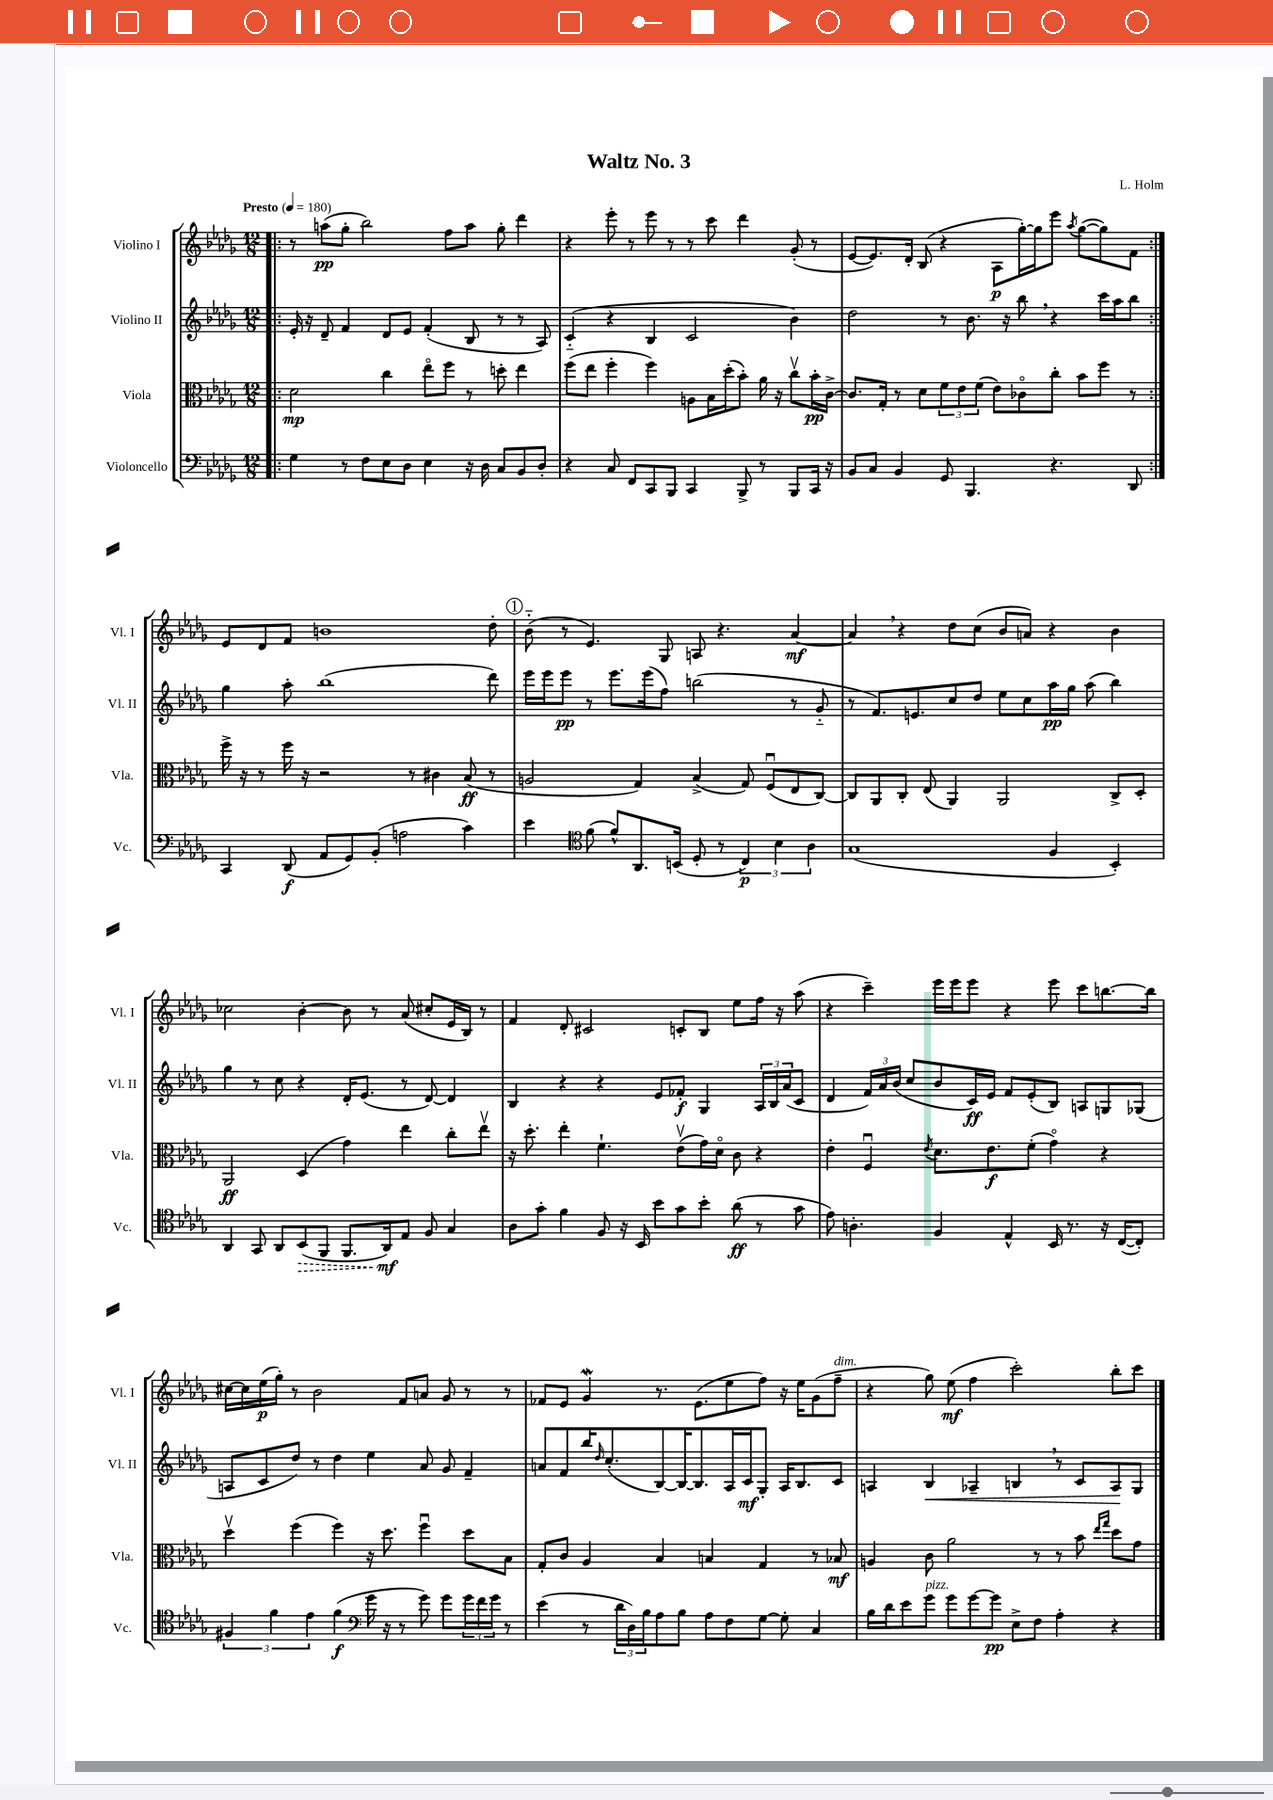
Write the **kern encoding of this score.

**kern	**dynam	**kern	**dynam	**kern	**dynam	**kern	**dynam
*part4	*part4	*part3	*part3	*part2	*part2	*part1	*part1
*staff4	*staff4	*staff3	*staff3	*staff2	*staff2	*staff1	*staff1
*I"Violoncello	*	*I"Viola	*	*I"Violino II	*	*I"Violino I	*
*I'Vc.	*	*I'Vla.	*	*I'Vl. II	*	*I'Vl. I	*
*clefF4	*	*clefC3	*	*clefG2	*	*clefG2	*
*k[b-e-a-d-g-]	*	*k[b-e-a-d-g-]	*	*k[b-e-a-d-g-]	*	*k[b-e-a-d-g-]	*
*M12/8	*	*M12/8	*	*M12/8	*	*M12/8	*
*MM180	*	*MM180	*	*MM180	*	*MM180	*
=1!|:	=1!|:	=1!|:	=1!|:	=1!|:	=1!|:	=1!|:	=1!|:
!	!	!	!	!	!	!LO:TX:a:B:t=Presto	!
4G-\	.	2d-\	mp	16e-'/	.	8r	.
.	.	.	.	16r	.	.	.
.	.	.	.	8d-~/	.	(8aan\L	pp
8r	.	.	.	4f/	.	8gg-'\J	.
8F\L	.	.	.	.	.	2bb-\)	.
8E-\	.	4cc\	.	8d-/L	.	.	.
8D-\J	.	.	.	8e-/J	.	.	.
4E-\	.	8ee-\L	.	(4f'/	.	.	.
.	.	8ff\J	.	.	.	8ff\L	.
16r	.	8r	.	8B-/	.	8aa\J	.
16D-\	.	.	.	.	.	.	.
8C/L	.	8ddn'\	.	8r	.	8gg-'\	.
8BB-/	.	4ee-\	.	8r	.	4ddd-\	.
8D-'/J	.	.	.	8A-/)	.	.	.
=2	=2	=2	=2	=2	=2	=2	=2
4r	.	(8ff\L	.	(4c/	.	4r	.
.	.	8ee-\J	.	.	.	.	.
8C/	.	4ff'\	.	4r	.	8eee-'\	.
8FF/L	.	.	.	.	.	8r	.
8CC/	.	4ff\)	.	4B-/	.	8eee-\	.
8BBB-/J	.	.	.	.	.	8r	.
4CC/	.	8An\L	.	2c/	.	8r	.
.	.	16B-\L	.	.	.	8ccc\	.
.	.	(16dd-'\J	.	.	.	.	.
8BBB-^/	.	8b-'\J)	.	.	.	4ddd-\	.
8r	.	16a-\	.	.	.	.	.
.	.	16r	.	.	.	.	.
8BBB-/L	.	8ccv\L	.	4b-\)	.	(8g-'/	.
16CC/Jk	.	16b-'\L	pp	.	.	8r	.
16r	.	[16c^\JJ	.	.	.	.	.
=3	=3	=3	=3	=3	=3	=3	=3
8BB-/L	.	8.c/L]	.	2dd-\	.	[8e-/L	.
8C/J	.	.	.	.	.	8.e-/])	.
.	.	16G-'/Jk	.	.	.	.	.
4BB-/	.	8r	.	.	.	.	.
.	.	.	.	.	.	16d-'/Jk	.
.	.	8d-\L	.	.	.	(8B-/	.
8GG-/	.	12f\	.	8r	.	4r	.
.	.	12e-\	.	.	.	.	.
4.BBB-/	.	.	.	8.b-\	.	.	.
.	.	(12f\J	.	.	.	.	.
.	.	8e-\L)	.	.	.	8A-\L	p
.	.	.	.	16r	.	.	.
.	.	8c-X\	.	8bb-,\	.	[16gg-'\L)	.
.	.	.	.	.	.	16gg-\J]	.
4.r	.	8cc'\J	.	4r	.	8eee-\J	.
.	.	.	.	.	.	8qaa-/	.
.	.	8b-\L	.	.	.	([8gg-\L	.
.	.	8ff\J	.	16ccc\LL	.	8gg-\])	.
.	.	.	.	16aa-\J	.	.	.
8DD-/	.	8r	.	8bb-\J	.	8f\J	.
!!LO:LB:g=z
=4:|!	=4:|!	=4:|!	=4:|!	=4:|!	=4:|!	=4:|!	=4:|!
4CC/	.	16ff^\	.	4gg-\	.	8e-/L	.
.	.	16r	.	.	.	.	.
.	.	8r	.	.	.	8d-/	.
(8DD-/	f	16ff\	.	8aa-'\	.	8f/J	.
.	.	16r	.	.	.	.	.
8AA-/L	.	2r	.	(1bb-	.	1bn	.
8GG-/)	.	.	.	.	.	.	.
(8BB-'/J	.	.	.	.	.	.	.
2An\	.	.	.	.	.	.	.
.	.	8r	.	.	.	.	.
.	.	4c#X\	.	.	.	.	.
4c\)	.	(8B-/	ff	.	.	.	.
.	.	8r	.	8ddd-\)	.	8dd-'\	.
!!LO:REH:place=s1:t=1
=5	=5	=5	=5	=5	=5	=5	=5
4e-\	.	2An/	.	16eee-\LL	.	(8b-\	.
.	.	.	.	16eee-\J	.	.	.
.	.	.	.	8eee-\J	pp	8r	.
*clefC4	*	*	*	*	*	*	*
(8f\	.	.	.	8r	.	4.e-/)	.
8f^^/L)	.	.	.	8.eee-\L	.	.	.
8.AA-/	.	4G-/)	.	.	.	.	.
.	.	.	.	(16eee-\k	.	.	.
.	.	.	.	8ff\J)	.	8G-/	.
(16BBn/Jk	.	.	.	.	.	.	.
8D-'/	.	(4B-^/	.	(2bbn\	.	8An/	.
8r	.	.	.	.	.	4.r	.
6C/)	p	8G-/)	.	.	.	.	.
.	.	(8Fu/L	.	.	.	.	.
6B-\	.	.	.	.	.	.	.
.	.	8E-/	.	8r	.	[4a-/	mf
6A-\	.	.	.	.	.	.	.
.	.	[8C/J)	.	8g-/	.	.	.
=6	=6	=6	=6	=6	=6	=6	=6
(1G-	.	8C/L]	.	8r	.	4a-,/]	.
.	.	8AA-/	.	8.f/L)	.	.	.
.	.	8C'/J	.	.	.	4r	.
.	.	.	.	8.en/	.	.	.
.	.	(8E-/	.	.	.	.	.
.	.	4AA-/)	.	8cc/	.	8dd-\L	.
.	.	.	.	8dd-/J	.	(8cc\J	.
.	.	2AA-/	.	8ee-\L	.	8b-/L	.
.	.	.	.	8cc\	.	8an/J)	.
4F/	.	.	.	16aa-\L	pp	4r	.
.	.	.	.	16gg-\JJ	.	.	.
.	.	.	.	(8aa-\	.	.	.
4BB-'/)	.	8C^/L	.	4bb-\)	.	4b-\	.
.	.	8D-'/J	.	.	.	.	.
!!LO:LB:g=z
=7	=7	=7	=7	=7	=7	=7	=7
4AA-/	.	2AA-/	ff	4gg-\	.	2cc-X\	.
8GG-/	.	.	.	8r	.	.	.
8AA-/L	.	.	.	8cc\	.	.	.
!	!LO:HP:b	!	!	!	!	!	!
(8BB-/	>	(4D-/	.	4r	.	[4b-'\	.
8FF/J	.	.	.	.	.	.	.
8.FF/L	.	4g-\)	.	16d-'/KL	.	8b-\]	.
.	.	.	.	(8.e-/J	.	.	.
.	.	.	.	.	.	8r	.
16AA-/k)	mf	.	.	.	.	.	.
8E-/J	]	4ee-\	.	8r	.	(8a-/	.
8F/	.	.	.	[8d-/)	.	8cc#X'/L	.
4G-/	.	8cc'\L	.	4d-/]	.	16e-/L	.
.	.	.	.	.	.	16B-/JJ)	.
.	.	8ee-v\J	.	.	.	8r	.
=8	=8	=8	=8	=8	=8	=8	=8
8A-\L	.	16r	.	4B-/	.	4f/	.
.	.	8.dd-'\	.	.	.	.	.
8g-'\J	.	.	.	.	.	.	.
4f\	.	4ee-'\	.	4r	.	8d-'/	.
.	.	.	.	.	.	2c#X/	.
8F/	.	4.f`\	.	4r	.	.	.
16r	.	.	.	.	.	.	.
16BB-/	.	.	.	.	.	.	.
8b-\L	.	.	.	8e-/L	.	.	.
8g-\	.	(8e-v\L	.	8f-X'/J	f	8cn'/L	.
8b-'\J	.	16g-\L)	.	4G-/	.	8B-/J	.
.	.	16d-\JJ	.	.	.	.	.
(8a-\	ff	8c\	.	.	.	8ee-\L	.
8r	.	4r	.	24A-/LL	.	16ff\Jk	.
.	.	.	.	24B-/	.	.	.
.	.	.	.	.	.	16r	.
.	.	.	.	(24a-/J	.	.	.
8g-\	.	.	.	8c/J	.	(8aa-\	.
=9	=9	=9	=9	=9	=9	=9	=9
8e-\)	.	4e-'\	.	4d-/	.	4r	.
4.An'\	.	.	.	.	.	.	.
.	.	4Fu/	.	24f/LL)	.	4ccc~\)	.
.	.	.	.	24a-/	.	.	.
.	.	.	.	(24b-/JJ	.	.	.
.	.	.	.	8cc/L	.	.	.
.	.	8qe-/	.	.	.	.	.
4F/	.	8.d-\L	.	8b-/	.	16eee-\LL	.
.	.	.	.	.	.	16eee-\J	.
.	.	.	.	16c/L)	ff	8eee-\J	.
.	.	8.e-\	f	16e-/JJ	.	.	.
4E-^^/	.	.	.	8f/L	.	4r	.
.	.	(8f'\J	.	(8e-'/	.	.	.
16BB-/	.	4g-\)	.	8B-/J)	.	8eee-\	.
8.r	.	.	.	.	.	.	.
.	.	.	.	8An/L	.	8ccc\L	.
16r	.	4r	.	8Gn/	.	[8.bbn\	.
([16C/KL	.	.	.	.	.	.	.
8C'/J])	.	.	.	(8G-X/J	.	.	.
.	.	.	.	.	.	16bb\Jk]	.
!!LO:LB:g=z
=10	=10	=10	=10	=10	=10	=10	=10
6F#X/	.	4dd-v\	.	8An/L	.	[16cc#X\LL	.
.	.	.	.	.	.	16cc#\]	.
.	.	.	.	8c/	.	(16ee-\	p
6f\	.	.	.	.	.	.	.
.	.	.	.	.	.	16gg-'\JJ)	.
.	.	(4ff\	.	8dd-/J)	.	8r	.
6e-\	.	.	.	.	.	.	.
.	.	.	.	8r	.	2b-\	.
(4f\	f	4ff\)	.	4dd-\	.	.	.
*clefF4	*	*	*	*	*	*	*
16g-\	.	16r	.	4ee-\	.	.	.
16r	.	8.dd-\	.	.	.	.	.
8r	.	.	.	.	.	8f/L	.
8g-\)	.	4ffu\	.	8a-/	.	8an/J	.
8g-\L	.	.	.	8g-/	.	8g-/	.
24g-\L	.	8dd-\L	.	4f~/	.	8r	.
24f\	.	.	.	.	.	.	.
24g-\JJ	.	.	.	.	.	.	.
8r	.	8B-\J	.	.	.	8r	.
=11	=11	=11	=11	=11	=11	=11	=11
(4e-\	.	8G-'/L	.	8an/L	.	8f-X/L	.
.	.	8c/J	.	8f/	.	8e-/J	.
8r	.	4A-/	.	16bb-/K	.	4g-w/	.
.	.	.	.	16qqdd-/	.	.	.
.	.	.	.	(8.cc'/	.	.	.
24d-\LL	.	.	.	.	.	.	.
24D-\)	.	.	.	.	.	.	.
24B-\J	.	.	.	.	.	.	.
8A-\	.	4B-/	.	[8B-/)	.	8.r	.
8B-\J	.	.	.	16B-/K_	.	.	.
.	.	.	.	8.B-/]	.	(8.e-\L	.
8A-\L	.	4Bn/	.	.	.	.	.
8F\	.	.	.	16A-/L	.	8ee-\	.
.	.	.	.	16c/J	mf	.	.
[8G-\J	.	4G-/	.	8G-'/J	.	8ff\J)	.
8G-'\]	.	.	.	16A-/KL	.	16r	.
.	.	.	.	8.B-/	.	16ee-\KL	.
4C/	.	8r	.	.	.	(8g-\	.
!	!	!	!	!	!	!LO:TX:a:i:t=dim.	!
.	.	8B-X/	mf	8c/J	.	8ff~\J	.
=12	=12	=12	=12	=12	=12	=12	=12
16B-\LL	.	4An/	.	4An/	.	4r	.
16d-\J	.	.	.	.	.	.	.
8e-\	.	.	.	.	.	.	.
!LO:TX:a:i:t=pizz.	!	!	!	!	!	!	!
!	!	!	!	!	!LO:HP:b	!	!
8g-\J	.	8c\	.	4B-/	<	8gg-\)	.
8g-\L	.	2a-\	.	.	.	(8ee-\	mf
[8g-\	.	.	.	4A-X~/	.	4ff\	.
8g-\J]	pp	.	.	.	.	.	.
8E-^\L	.	.	.	4Bn,/	.	2ccc'\)	.
8F\J	.	8r	.	.	.	.	.
4A-'\	.	8r	.	8r	.	.	.
.	.	8b-\	.	8c/L	.	.	.
.	.	16qqee-/LL	.	.	.	.	.
.	.	16qqgg-/JJ	.	.	.	.	.
4r	.	8dd-\L	.	8A-/	.	8bb-'\L	.
.	.	8g-\J	.	8G-/J	[	8ccc\J	.
==	==	==	==	==	==	==	==
*-	*-	*-	*-	*-	*-	*-	*-
